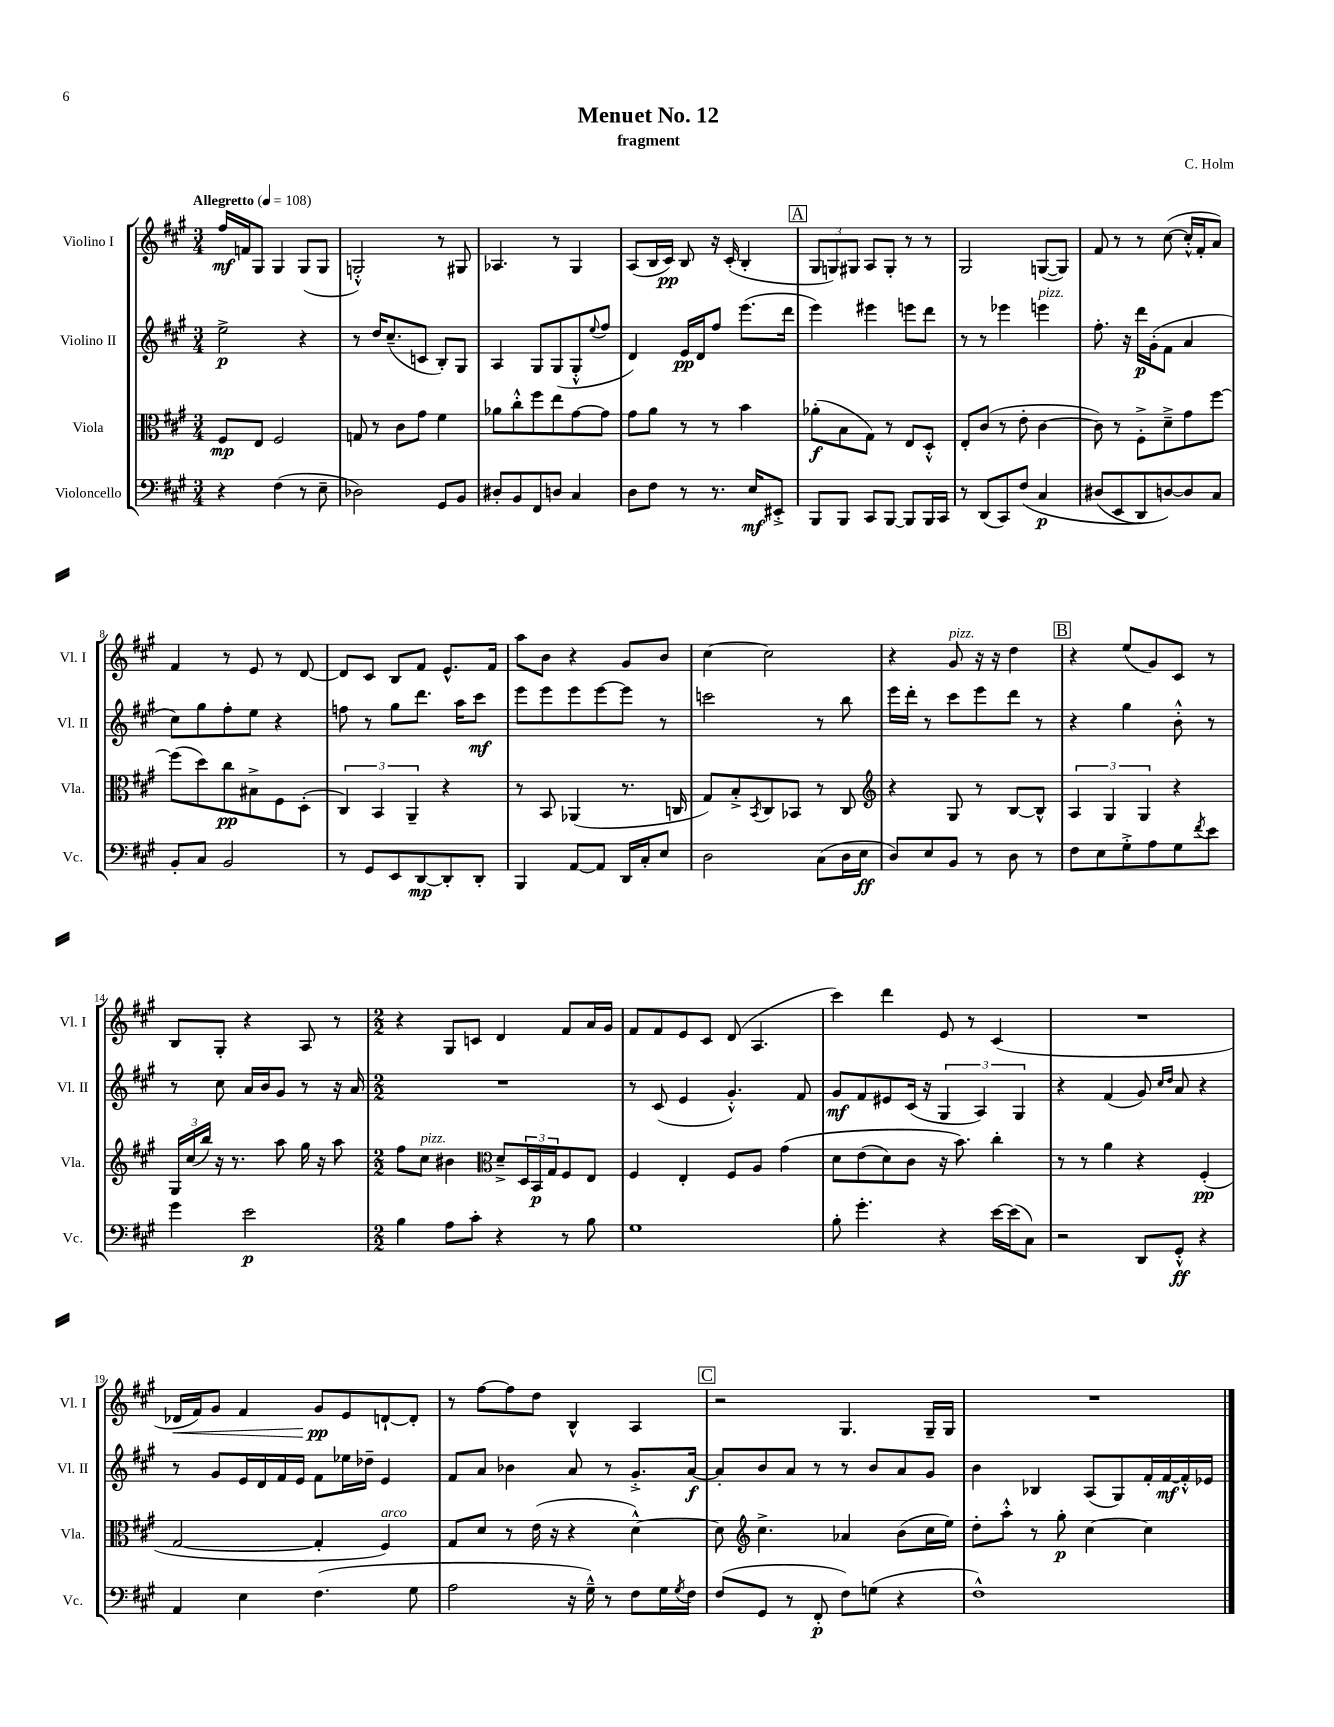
\header { title = "Menuet No. 12" composer = "C. Holm" subtitle = "fragment" }
<<
\new StaffGroup <<
\new Staff = "s0" \with { instrumentName = "Violino I" shortInstrumentName = "Vl. I" } {
    \clef treble \key a \major \numericTimeSignature \time 3/4 \tempo "Allegretto" 4 = 108
    fis''16\mf f'16 gis8 gis4 gis8( gis8 |
    g2-.-^) r8 gis8 |
    aes4. r8 gis4 |
    a8( b16 cis'16\pp) b8 r16 cis'16-.( b4-. |
    \mark \markup { \box "A" } \tuplet 3/2 { gis8 g8) gis8 } a8 gis8-. r8 r8 |
    gis2 g8~( g8) |
    fis'8 r8 r8 cis''8~( cis''16-.-^ fis'16-. a'8) |
    fis'4 r8 e'8 r8 d'8~ |
    d'8 cis'8 b8 fis'8 e'8.-^ fis'16 |
    a''8 b'8 r4 gis'8 b'8 |
    cis''4~ cis''2 |
    r4 gis'8^\markup { \italic "pizz." } r16 r16 d''4 |
    \mark \markup { \box "B" } r4 e''8( gis'8) cis'8 r8 |
    b8 gis8-. r4 a8 r8 |
    \numericTimeSignature \time 2/2 r4 gis8 c'8 d'4 fis'8 a'16 gis'16 |
    fis'8 fis'8 e'8 cis'8 d'8( a4. |
    cis'''4) d'''4 e'8 r8 cis'4( |
    R1 |
    des'16\< fis'16) gis'8 fis'4 gis'8\pp\! e'8 d'8~-! d'8-. |
    r8 fis''8~ fis''8 d''8 b4-^ a4 |
    \mark \markup { \box "C" } r2 gis4. gis16-- gis16 |
    R1 \bar "|." |
}
\new Staff = "s1" \with { instrumentName = "Violino II" shortInstrumentName = "Vl. II" } {
    \clef treble \key a \major \numericTimeSignature \time 3/4
    e''2->\p r4 |
    r8 d''16 cis''8.--( c'8 b8-.) gis8 |
    a4 gis8 gis8( gis8-.-^ \appoggiatura { e''8 } fis''8 |
    d'4) e'16\pp d'16 fis''8 e'''8.( d'''16 |
    \mark \markup { \box "A" } e'''4) eis'''4 e'''8 d'''8 |
    r8 r8 ees'''4 e'''4^\markup { \italic "pizz." } |
    fis''8.-. r16 d'''16\p gis'16-.( fis'8 a'4 |
    cis''8) gis''8 fis''8-. e''8 r4 |
    f''8 r8 gis''8 d'''8. a''16 cis'''8\mf |
    e'''8 e'''8 e'''8 e'''8~ e'''8 r8 |
    c'''2 r8 b''8 |
    e'''16 d'''16-. r8 cis'''8 e'''8 d'''8 r8 |
    \mark \markup { \box "B" } r4 gis''4 b'8-.-^ r8 |
    r8 cis''8 a'16 b'16 gis'8 r8 r16 a'16 |
    \numericTimeSignature \time 2/2 R1 |
    r8 cis'8( e'4 gis'4.-.-^) fis'8 |
    gis'8\mf fis'8 eis'8 cis'16( r16 \tuplet 3/2 { gis4 a4) gis4 } |
    r4 fis'4( gis'8) \grace { cis''16 d''16 } a'8 r4 |
    r8 gis'8 e'16 d'16 fis'16 e'16 fis'8 ees''16 des''16-- e'4 |
    fis'8 a'8 bes'4 a'8 r8 gis'8.-.-> a'16~\f |
    \mark \markup { \box "C" } a'8-. b'8 a'8 r8 r8 b'8 a'8 gis'8 |
    b'4 bes4 a8( gis8) fis'16-. fis'16~\mf fis'16-.-^ ees'16 \bar "|." |
}
\new Staff = "s2" \with { instrumentName = "Viola" shortInstrumentName = "Vla." } {
    \clef alto \key a \major \numericTimeSignature \time 3/4
    fis8\mp e8 fis2 |
    g8 r8 cis'8 gis'8 fis'4 |
    aes'8 cis''8-.-^ fis''8 e''8 gis'8~ gis'8 |
    gis'8 a'8 r8 r8 b'4 |
    \mark \markup { \box "A" } aes'8-.\f( b8 gis8) r8 e8 d8-.-^ |
    e8-. cis'8( r8 e'8-. cis'4~ |
    cis'8) r8 fis8-.-> d'8---> gis'8 fis''8~ |
    fis''8( d''8) cis''8\pp bis8-> fis8 d8-.( |
    \tuplet 3/2 { cis4) b,4 a,4-- } r4 |
    r8 b,8 aes,4( r8. c16 |
    gis8) b8-.-> \acciaccatura { b,8 } cis8 bes,8 r8 cis8 |
    \clef treble r4 gis8 r8 b8~ b8-^ |
    \mark \markup { \box "B" } \tuplet 3/2 { a4 gis4 gis4 } r4 |
    \tuplet 3/2 { gis16 cis''16( b''16) } r16 r8. a''8 gis''16 r16 a''8 |
    \numericTimeSignature \time 2/2 fis''8 cis''8^\markup { \italic "pizz." } bis'4 \clef alto d'8---> \tuplet 3/2 { d16 b,16\p gis16 } fis8 e8 |
    fis4 e4-. fis8 a8 gis'4\( |
    d'8 e'8( d'8) cis'8 r16 b'8.\) cis''4-. |
    r8 r8 a'4 r4 fis4-.\pp( |
    gis2~ gis4-. fis4^\markup { \italic "arco" }) |
    gis8 d'8 r8 e'16( r16 r4 d'4~-^) |
    \mark \markup { \box "C" } d'8 \clef treble cis''4.-> aes'4 b'8( cis''16 e''16) |
    d''8-. a''8-.-^ r8 gis''8-.\p cis''4~ cis''4 \bar "|." |
}
\new Staff = "s3" \with { instrumentName = "Violoncello" shortInstrumentName = "Vc." } {
    \clef bass \key a \major \numericTimeSignature \time 3/4
    r4 fis4( r8 e8-- |
    des2) gis,8 b,8 |
    dis8-. b,8 fis,8 d8 cis4 |
    d8 fis8 r8 r8. e16\mf eis,8-.-> |
    \mark \markup { \box "A" } b,,8 b,,8 cis,8 b,,8~ b,,8 b,,16 cis,16 |
    r8 d,8( cis,8) fis8\( cis4\p |
    dis8( e,8 d,8) d8~\) d8 cis8 |
    b,8-. cis8 b,2 |
    r8 gis,8 e,8 d,8~\mp d,8-. d,8-. |
    b,,4 a,8~ a,8 d,16 cis16-. e8 |
    d2 cis8( d16 e16\ff |
    d8) e8 b,8 r8 d8 r8 |
    \mark \markup { \box "B" } fis8 e8 gis8-.-> a8 gis8 \acciaccatura { fis'8 } e'8 |
    gis'4 e'2\p |
    \numericTimeSignature \time 2/2 b4 a8 cis'8-. r4 r8 b8 |
    gis1 |
    b8-. gis'4.-. r4 e'16~ e'16( cis8) |
    r2 d,8 gis,8-.-^\ff r4 |
    a,4 e4 fis4.( gis8 |
    a2 r16 gis16---^) r8 fis8 gis16 \acciaccatura { gis8 } fis16 |
    \mark \markup { \box "C" } fis8( gis,8 r8 fis,8-.\p fis8) g8( r4 |
    fis1-^) \bar "|." |
}
>>
>>
